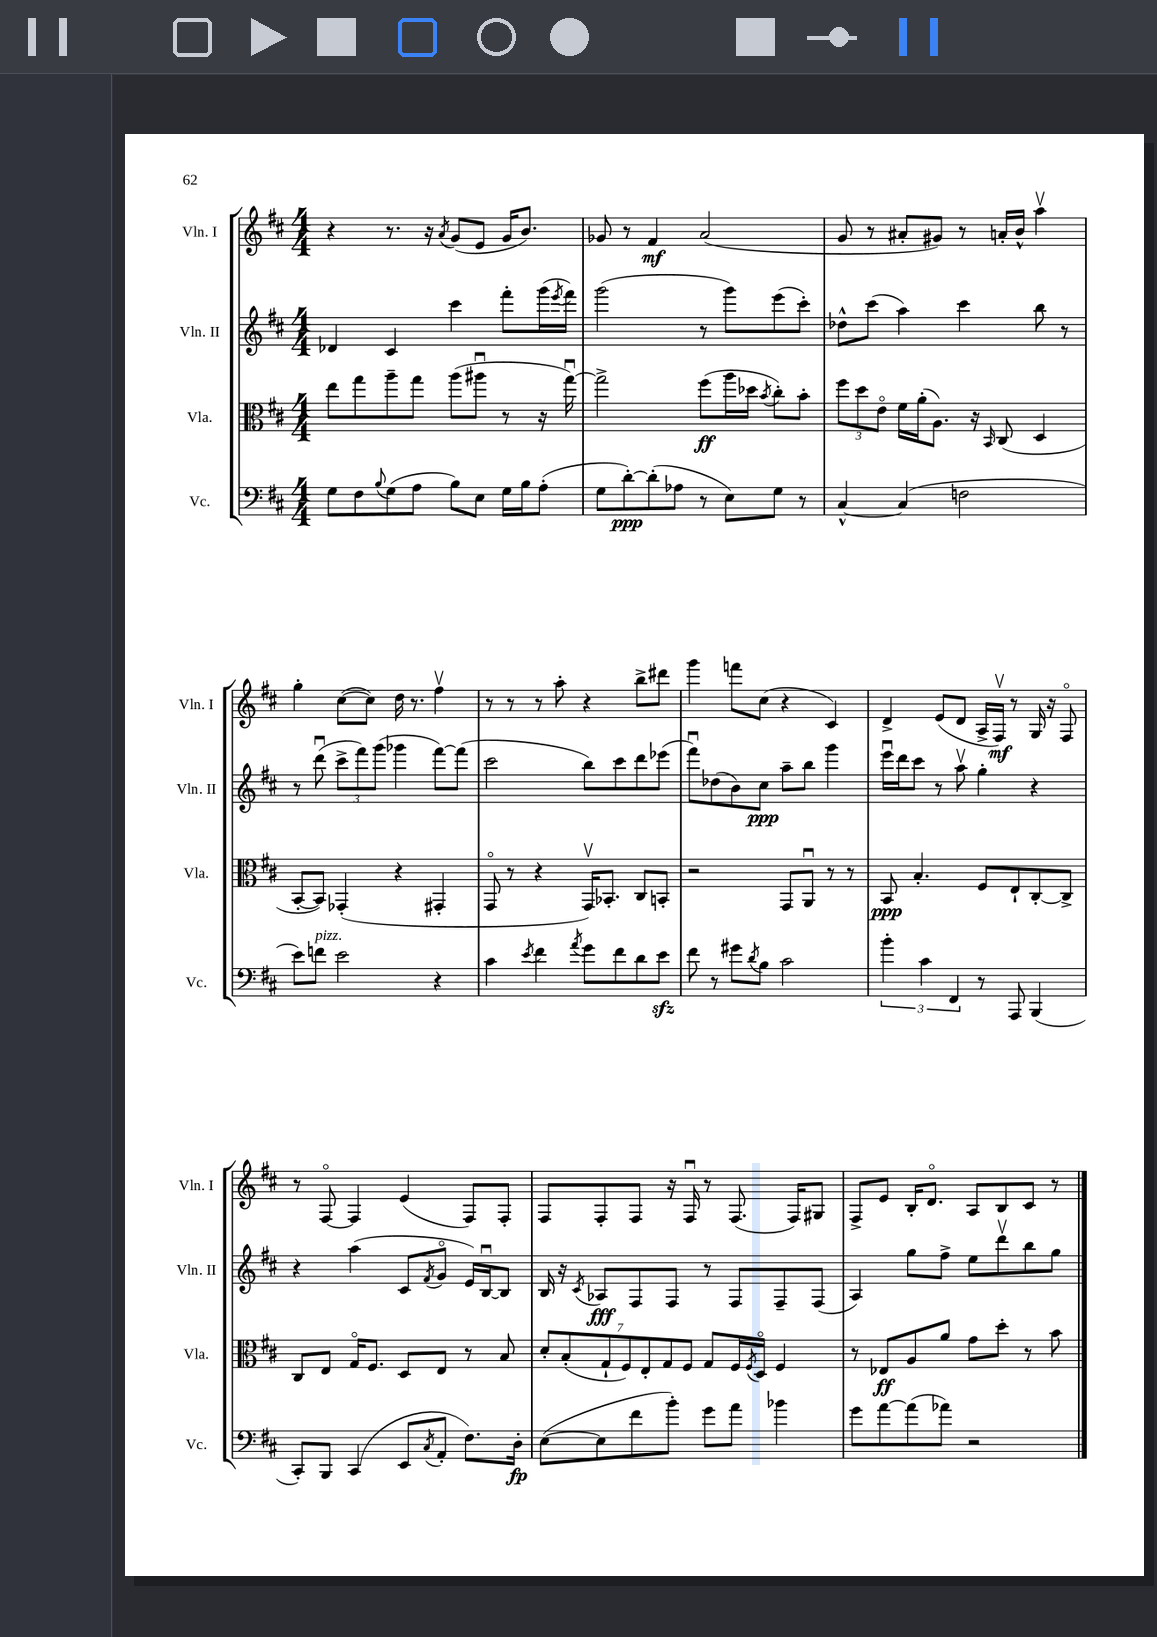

**kern	**dynam	**kern	**dynam	**kern	**dynam	**kern	**dynam
*part4	*part4	*part3	*part3	*part2	*part2	*part1	*part1
*staff4	*staff4	*staff3	*staff3	*staff2	*staff2	*staff1	*staff1
*I"Vc.	*	*I"Vla.	*	*I"Vln. II	*	*I"Vln. I	*
*I'Vc.	*	*I'Vla.	*	*I'Vln. II	*	*I'Vln. I	*
*clefF4	*	*clefC3	*	*clefG2	*	*clefG2	*
*k[f#c#]	*	*k[f#c#]	*	*k[f#c#]	*	*k[f#c#]	*
*M4/4	*	*M4/4	*	*M4/4	*	*M4/4	*
=8	=8	=8	=8	=8	=8	=8	=8
8G\L	.	8ee\L	.	4d-X/	.	4r	.
8F#\	.	8gg\	.	.	.	.	.
8qqB/	.	.	.	.	.	.	.
(8G\	.	8aa~\	.	4c#/	.	8.r	.
8A\J	.	8gg\J	.	.	.	.	.
.	.	.	.	.	.	16r	.
.	.	.	.	.	.	8qa/	.
8B\L)	.	(8aa\L	.	4ccc#\	.	(8g/L	.
8E\J	.	8aa#Xu\J	.	.	.	8e/J	.
16G\LL	.	8r	.	8fff#'\L	.	16g/KL	.
16B\J	.	.	.	.	.	8.b/J)	.
(8A'\J	.	16r	.	(16ggg\L	.	.	.
.	.	.	.	8qeee/	.	.	.
.	.	[16ggu\)	.	16fff#\JJ)	.	.	.
=9	=9	=9	=9	=9	=9	=9	=9
8G\L	.	2gg^\]	.	(2ggg\	.	8g-X/	.
[8d'\)	ppp	.	.	.	.	8r	.
(8d'\]	.	.	.	.	.	4f#/	mf
8A-X\J	.	.	.	.	.	.	.
8r	.	(8ff#\L	ff	8r	.	(2a/	.
8E\L)	.	16aa\L	.	8ggg\L)	.	.	.
.	.	16dd-X\JJ	.	.	.	.	.
.	.	8qb/	.	.	.	.	.
8G\J	.	8cc#'\L)	.	(8eee\	.	.	.
8r	.	8b'\J	.	8ccc#'\J)	.	.	.
=10	=10	=10	=10	=10	=10	=10	=10
[4C#^^/	.	12ff#\L	.	8dd-X^^\L	.	8g/	.
.	.	12dd\	.	.	.	.	.
.	.	.	.	(8ccc#\J	.	8r	.
.	.	12e\J	.	.	.	.	.
(4C#/]	.	16f#\LL	.	4aa\)	.	8a#X'/L	.
.	.	(16a'\J	.	.	.	.	.
.	.	8.A\J)	.	.	.	8g#X/J)	.
2Fn\	.	.	.	4ccc#\	.	8r	.
.	.	16r	.	.	.	.	.
.	.	16qqBB/	.	.	.	.	.
.	.	(8C#/	.	.	.	16an'/LL	.
.	.	.	.	.	.	16b^^/JJ	.
.	.	4D/	.	8bb\	.	4aav\	.
.	.	.	.	8r	.	.	.
!!LO:LB:g=z
=11	=11	=11	=11	=11	=11	=11	=11
8e\L)	.	[8BB'/L	.	8r	.	4gg'\	.
!LO:TX:a:i:t=pizz.	!	!	!	!	!	!	!
8fn\J	.	8BB/J])	.	(8dddu\	.	.	.
2e\	.	(4GG-X'/	.	12ccc#^\L	.	([8cc#\L	.
.	.	.	.	12fff#\)	.	.	.
.	.	.	.	.	.	8cc#\J])	.
.	.	.	.	(12ggg\J	.	.	.
.	.	4r	.	4ggg-X\	.	16dd\	.
.	.	.	.	.	.	8.r	.
4r	.	4GG#X'/	.	[8fff#\L)	.	4ff#v\	.
.	.	.	.	(8fff#\J]	.	.	.
=12	=12	=12	=12	=12	=12	=12	=12
4c#\	.	8GG/	.	2ccc#\	.	8r	.
.	.	8r	.	.	.	8r	.
8qe/	.	.	.	.	.	.	.
4f#\	.	4r	.	.	.	8r	.
.	.	.	.	.	.	8aa'\	.
8qa/	.	.	.	.	.	.	.
8g\L	.	16GGv/KL)	.	8bb\L)	.	4r	.
.	.	8.BB-X'/J	.	.	.	.	.
8f#\	.	.	.	8ccc#\	.	.	.
8d\	.	8C#/L	.	8ddd\	.	8bb^\L	.
8ezz\J	.	8BBn'/J	.	(8eee-X\J	.	8ddd#X\J	.
=13	=13	=13	=13	=13	=13	=13	=13
8f#\	.	2r	.	8fff#u\L)	.	4ggg\	.
8r	.	.	.	(8dd-X\	.	.	.
8g#X\L	.	.	.	8b\)	.	8fffn\L	.
8qd/	.	.	.	.	.	.	.
8B\J	.	.	.	8cc#\J	ppp	(8cc#\J	.
2c#\	.	8GG/L	.	8aa~\L	.	4r	.
.	.	8AAu/J	.	8bb\J	.	.	.
.	.	8r	.	4ggg\	.	4c#/)	.
.	.	8r	.	.	.	.	.
=14	=14	=14	=14	=14	=14	=14	=14
6b'\	.	8BB/	ppp	16eeeu\LL	.	4d^/	.
.	.	.	.	16ddd\J	.	.	.
.	.	4.B'/	.	8ccc#\J	.	.	.
6c#\	.	.	.	.	.	.	.
.	.	.	.	8r	.	(8e/L	.
6FF#/	.	.	.	.	.	.	.
.	.	.	.	8aav\	.	8d/J	.
8r	.	8F#/L	.	4gg'\	.	16A^/LL	.
.	.	.	.	.	.	16F#v/JJ)	mf
8AAA/	.	8E`/	.	.	.	8r	.
(4BBB/	.	[8C#'/	.	4r	.	16G/	.
.	.	.	.	.	.	16r	.
.	.	8C#^/J]	.	.	.	8F#/	.
!!LO:LB:g=z
=15	=15	=15	=15	=15	=15	=15	=15
8CC#'/L)	.	8C#/L	.	4r	.	8r	.
8BBB/J	.	8E/J	.	.	.	[8F#/	.
(4CC#/	.	16G/KL	.	(4aa\	.	4F#/]	.
.	.	8.F#/J	.	.	.	.	.
8EE/L	.	8D/L	.	8c#/L	.	(4e/	.
8qC#/	.	.	.	8qf#/	.	.	.
8AA'/J	.	8E/J	.	8g/J	.	.	.
8.F#\L)	.	8r	.	16e/LL)	.	8F#/L)	.
.	.	.	.	[16Bu/J	.	.	.
.	.	8B/	.	8B/J]	.	8F#'/J	.
16D'\Jk	fp	.	.	.	.	.	.
=16	=16	=16	=16	=16	=16	=16	=16
([8E\L	.	14d'/L	.	16B/	.	8F#/L	.
.	.	.	.	16r	.	.	.
.	.	(14B'/	.	.	.	.	.
.	.	.	.	8qc#/	.	.	.
8E\]	.	.	.	8A-X/L	fff	8F#'/	.
.	.	14G`/	.	.	.	.	.
.	.	14F#/)	.	.	.	.	.
8f#\	.	.	.	8F#/	.	8F#/J	.
.	.	14E'/	.	.	.	.	.
.	.	14G/	.	.	.	.	.
8b'\J)	.	.	.	8F#/J	.	16r	.
.	.	14F#/J	.	.	.	.	.
.	.	.	.	.	.	16F#u/	.
8g\L	.	8G/L	.	8r	.	8r	.
8a\J	.	16F#/L	.	8F#/L	.	(8.F#/	.
.	.	8qF#/	.	.	.	.	.
.	.	16D/JJ	.	.	.	.	.
4b-X\	.	4F#/	.	8F#~/	.	.	.
.	.	.	.	.	.	16F#/KL)	.
.	.	.	.	(8F#/J	.	8G#X/J	.
=17	=17	=17	=17	=17	=17	=17	=17
8g\L	.	8r	.	4A/)	.	8F#^/L	.
[8a\	.	8E-X/L	ff	.	.	8e/J	.
(8a\]	.	8A/	.	8gg\L	.	16B'/KL	.
.	.	.	.	.	.	8.d/J	.
8a-X\J)	.	8a/J	.	8ff#^\J	.	.	.
2r	.	8g\L	.	8ee\L	.	8A/L	.
.	.	8dd'\J	.	8dddv\	.	8B/	.
.	.	8r	.	8bb\	.	8c#/J	.
.	.	8b\	.	8gg\J	.	8r	.
==	==	==	==	==	==	==	==
*-	*-	*-	*-	*-	*-	*-	*-
